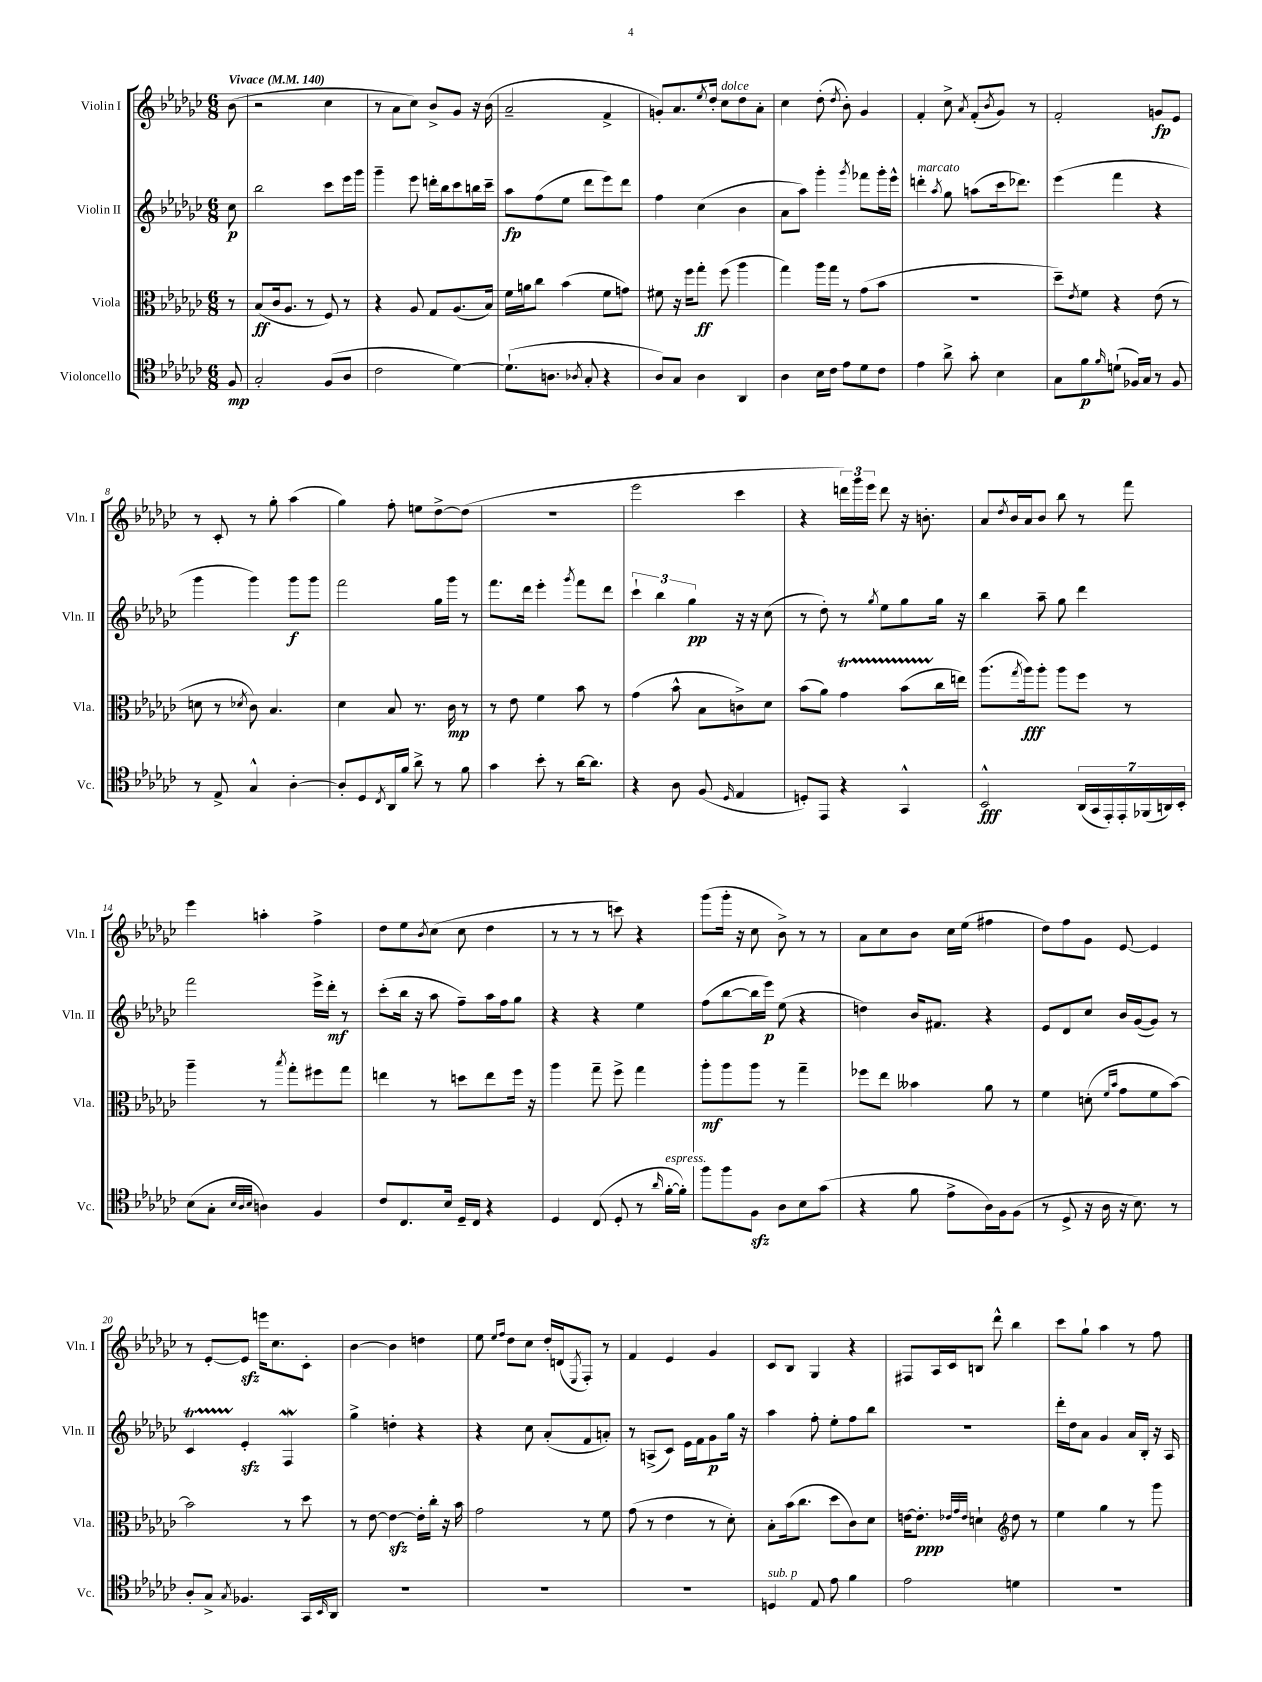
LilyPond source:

<<
\new StaffGroup <<
\new Staff = "s0" \with { instrumentName = "Violin I" shortInstrumentName = "Vln. I" } {
    \clef treble \key ges \major \numericTimeSignature \time 6/8 \partial 8 \tempo "Vivace" 4 = 140
    bes'8( |
    r2 ces''4 |
    r8 aes'8 ces''8) bes'8-> ges'8 r16 bes'16( |
    aes'2-- f'4-> |
    g'8-.) aes'8. \acciaccatura { ees''8 } des''16-. ces''8^\markup { \italic "dolce" } des''8 aes'8-. |
    ces''4 des''8-.( \acciaccatura { des''8 } bes'8-.) ges'4 |
    f'4-. ces''8-> \acciaccatura { aes'8 } f'8-.( \acciaccatura { bes'8 } ges'8) r8 |
    f'2-. g'8\fp ees'8 |
    r8 ces'8-. r8 ges''8-. aes''4( |
    ges''4) f''8-. e''8 des''8~-> des''8( |
    R2. |
    ees'''2 ces'''4 |
    r4 \tuplet 3/2 { d'''16) ges'''16 ees'''16 } d'''8 r16 b'8.-. |
    aes'8 \acciaccatura { des''8 } bes'16 aes'16 bes'8 bes''8 r8 f'''8 |
    ees'''4 a''4-. f''4-> |
    des''8 ees''8 \acciaccatura { bes'8 } ces''8( ces''8 des''4 |
    r8 r8 r8 c'''8) r4 |
    ges'''8( ges'''16-. r16 ces''8 bes'8->) r8 r8 |
    aes'8 ces''8 bes'8 ces''16 ees''16( fis''4 |
    des''8) f''8 ges'8 ees'8~ ees'4 |
    r8 ees'8~-. ees'8\sfz e'''16 ces''8. ces'8-. |
    bes'4~ bes'4 d''4 |
    ees''8 \grace { ees''16 f''16 } des''8 ces''8 des''16-. d'16( \acciaccatura { ees8 } f8-.) r8 |
    f'4 ees'4 ges'4 |
    ces'8 bes8 ges4 r4 |
    fis8 aes16 ces'16 b8 des'''8-^ bes''4 |
    ces'''8 ges''8-! aes''4 r8 f''8 \bar "|." |
}
\new Staff = "s1" \with { instrumentName = "Violin II" shortInstrumentName = "Vln. II" } {
    \clef treble \key ges \major \numericTimeSignature \time 6/8 \partial 8
    ces''8\p |
    bes''2 ces'''8 ees'''16 ges'''16 |
    ges'''4-- ees'''8 d'''16-. bes''16 ces'''8 b''16 ces'''16-- |
    aes''8\fp f''8( ees''8 des'''8 ees'''8) des'''8 |
    f''4 ces''4( bes'4 |
    aes'8 aes''8) ges'''4-. \acciaccatura { ges'''8 } fes'''8 ges'''16-. ees'''16-^ |
    d'''4-.^\markup { \italic "marcato" } \acciaccatura { aes''8 } ges''8 a''8( ces'''16 des'''8.) |
    ees'''4( f'''4 r4 |
    ges'''4 ges'''4) ges'''8\f ges'''8 |
    f'''2 ges''16 ges'''16 r8 |
    f'''8. des'''16 ees'''4-. \acciaccatura { ges'''8 } f'''8 des'''8 |
    \tuplet 3/2 { ces'''4-! bes''4 ges''4\pp } r16 r16 ces''8( |
    r8 des''8-.) r8 \acciaccatura { ges''8 } ees''8 ges''8 ges''16 r16 |
    bes''4 aes''8-- ges''8 des'''4 |
    f'''2 ees'''16-> des'''16-.\mf r8 |
    ces'''8-.( bes''16 r16 aes''8 f''8--) aes''16 f''16 ges''8 |
    r4 r4 ees''4 |
    f''8( bes''8~ bes''16 ees'''16\p) ees''8( r4 |
    d''4) bes'16 fis'8. r4 |
    ees'8 des'8 ces''8 bes'16 ges'16~( ges'8) r8 |
    ces'4\startTrillSpan ees'4-.\stopTrillSpan\sfz f4\mordent |
    ges''4-> d''4-. r4 |
    r4 ces''8 aes'8-.( f'8 a'8-.) |
    r8 a8->( ces'8) ees'16 f'16 ges'8\p ges''16 r16 |
    aes''4 f''8-. ees''8-. f''8 bes''8 |
    R2. |
    des'''16-. des''16 aes'8 ges'4 aes'16 bes16-. r16 aes16 \bar "|." |
}
\new Staff = "s2" \with { instrumentName = "Viola" shortInstrumentName = "Vla." } {
    \clef alto \key ges \major \numericTimeSignature \time 6/8 \partial 8
    r8 |
    bes8\ff( ces'16 aes8. r8 f8) r8 |
    r4 aes8 ges8 aes8.( bes16) |
    f'16 a'16 ces''8 bes'4( f'8 g'8) |
    fis'8 r16 f''16 ges''8-.\ff f''8( aes''4 |
    ges''4) aes''16 ges''16 r8 ges'8( bes'8 |
    R2. |
    des''8--) \acciaccatura { ees'8 } f'8 r4 ees'8( r8 |
    d'8 r8 \acciaccatura { des'8 } ces'8) bes4. |
    des'4 bes8 r8. ces'16\mp r8 |
    r8 ees'8 f'4 bes'8 r8 |
    ges'4( bes'8-^ bes8 c'8->) des'8 |
    bes'8( aes'8) ges'4\startTrillSpan bes'8( ces''16\stopTrillSpan e''16) |
    aes''8.( \acciaccatura { ges''8 } aes''16\fff) aes''8-. aes''8 f''8 r8 |
    aes''4-- r8 \acciaccatura { bes''8 } ges''8-. fis''8 ges''8 |
    e''4 r8 d''8 e''8 f''16 r16 |
    aes''4 ges''8-- f''8-> ges''4 |
    aes''8-.\mf aes''8 aes''8 r8 ges''4-- |
    fes''8 ees''8 beses'4 aes'8 r8 |
    f'4 d'8-.( \grace { f'16 bes'16 } ges'8 f'8 bes'8~) |
    bes'2 r8 des''8 |
    r8 ees'8~ ees'4~\sfz ees'16-. ces''16-. r16 bes'16 |
    ges'2 r8 f'8 |
    ges'8( r8 ees'4 r8 des'8-.) |
    bes8-. bes'16( ces''8. des''8 ces'8) des'8 |
    e'16~ e'8.-.\ppp \grace { ees'32 ges'32 ees'32 } d'4-! \clef treble des''8 r8 |
    ees''4 ges''4 r8 ges'''8 \bar "|." |
}
\new Staff = "s3" \with { instrumentName = "Violoncello" shortInstrumentName = "Vc." } {
    \clef tenor \key ges \major \numericTimeSignature \time 6/8 \partial 8
    f8\mp |
    ges2-. f8( aes8 |
    ces'2 des'4~) |
    des'8.-!( a8. \acciaccatura { aes8 } ges8-. r4 |
    aes8) ges8 aes4 aes,4 |
    aes4 bes16 ces'16 ees'8 des'8 ces'8 |
    ees'4 aes'8-> ges'8-. bes4 |
    ges8 f'8\p \grace { f'16 } d'8-!( fes16) ges16 r8 fes8 |
    r8 ees8-> ges4-^ aes4~-. |
    aes8-. des8 \acciaccatura { ces8 } aes,16 f'16 aes'8-> r8 f'8 |
    ges'4 bes'8-. r8 aes'16~ aes'8. |
    r4 aes8 f8( \grace { des16 } ees4 |
    d8-.) ees,8 r4 ges,4-^ |
    bes,2-^\fff \tuplet 7/4 { aes,16( ges,16 ees,16-.) ees,16-. fes,16( a,16) bes,16-. } |
    bes8( ges8-. \grace { bes32 aes32 bes32 } a4) f4 |
    ces'8 ces8. bes16 des16-- ces16 r4 |
    des4 ces8( des8-. r8 \grace { aes'16 } f'16~-.^\markup { \italic "espress." } f'16-.) |
    f''8 f''8 f8\sfz aes8 bes8 ges'8( |
    r4 f'8 ees'8-> aes16) f16 f8( |
    r8 des8-> r16 aes16 r16 bes8.) r8 |
    aes8-. ges8-> \acciaccatura { ges8 } fes4. ges,16 \grace { bes,16 } aes,16 |
    R2. |
    R2. |
    R2. |
    d4^\markup { \italic "sub. p" } ees8 ees'8 f'4 |
    ees'2 d'4 |
    R2. \bar "|." |
}
>>
>>
